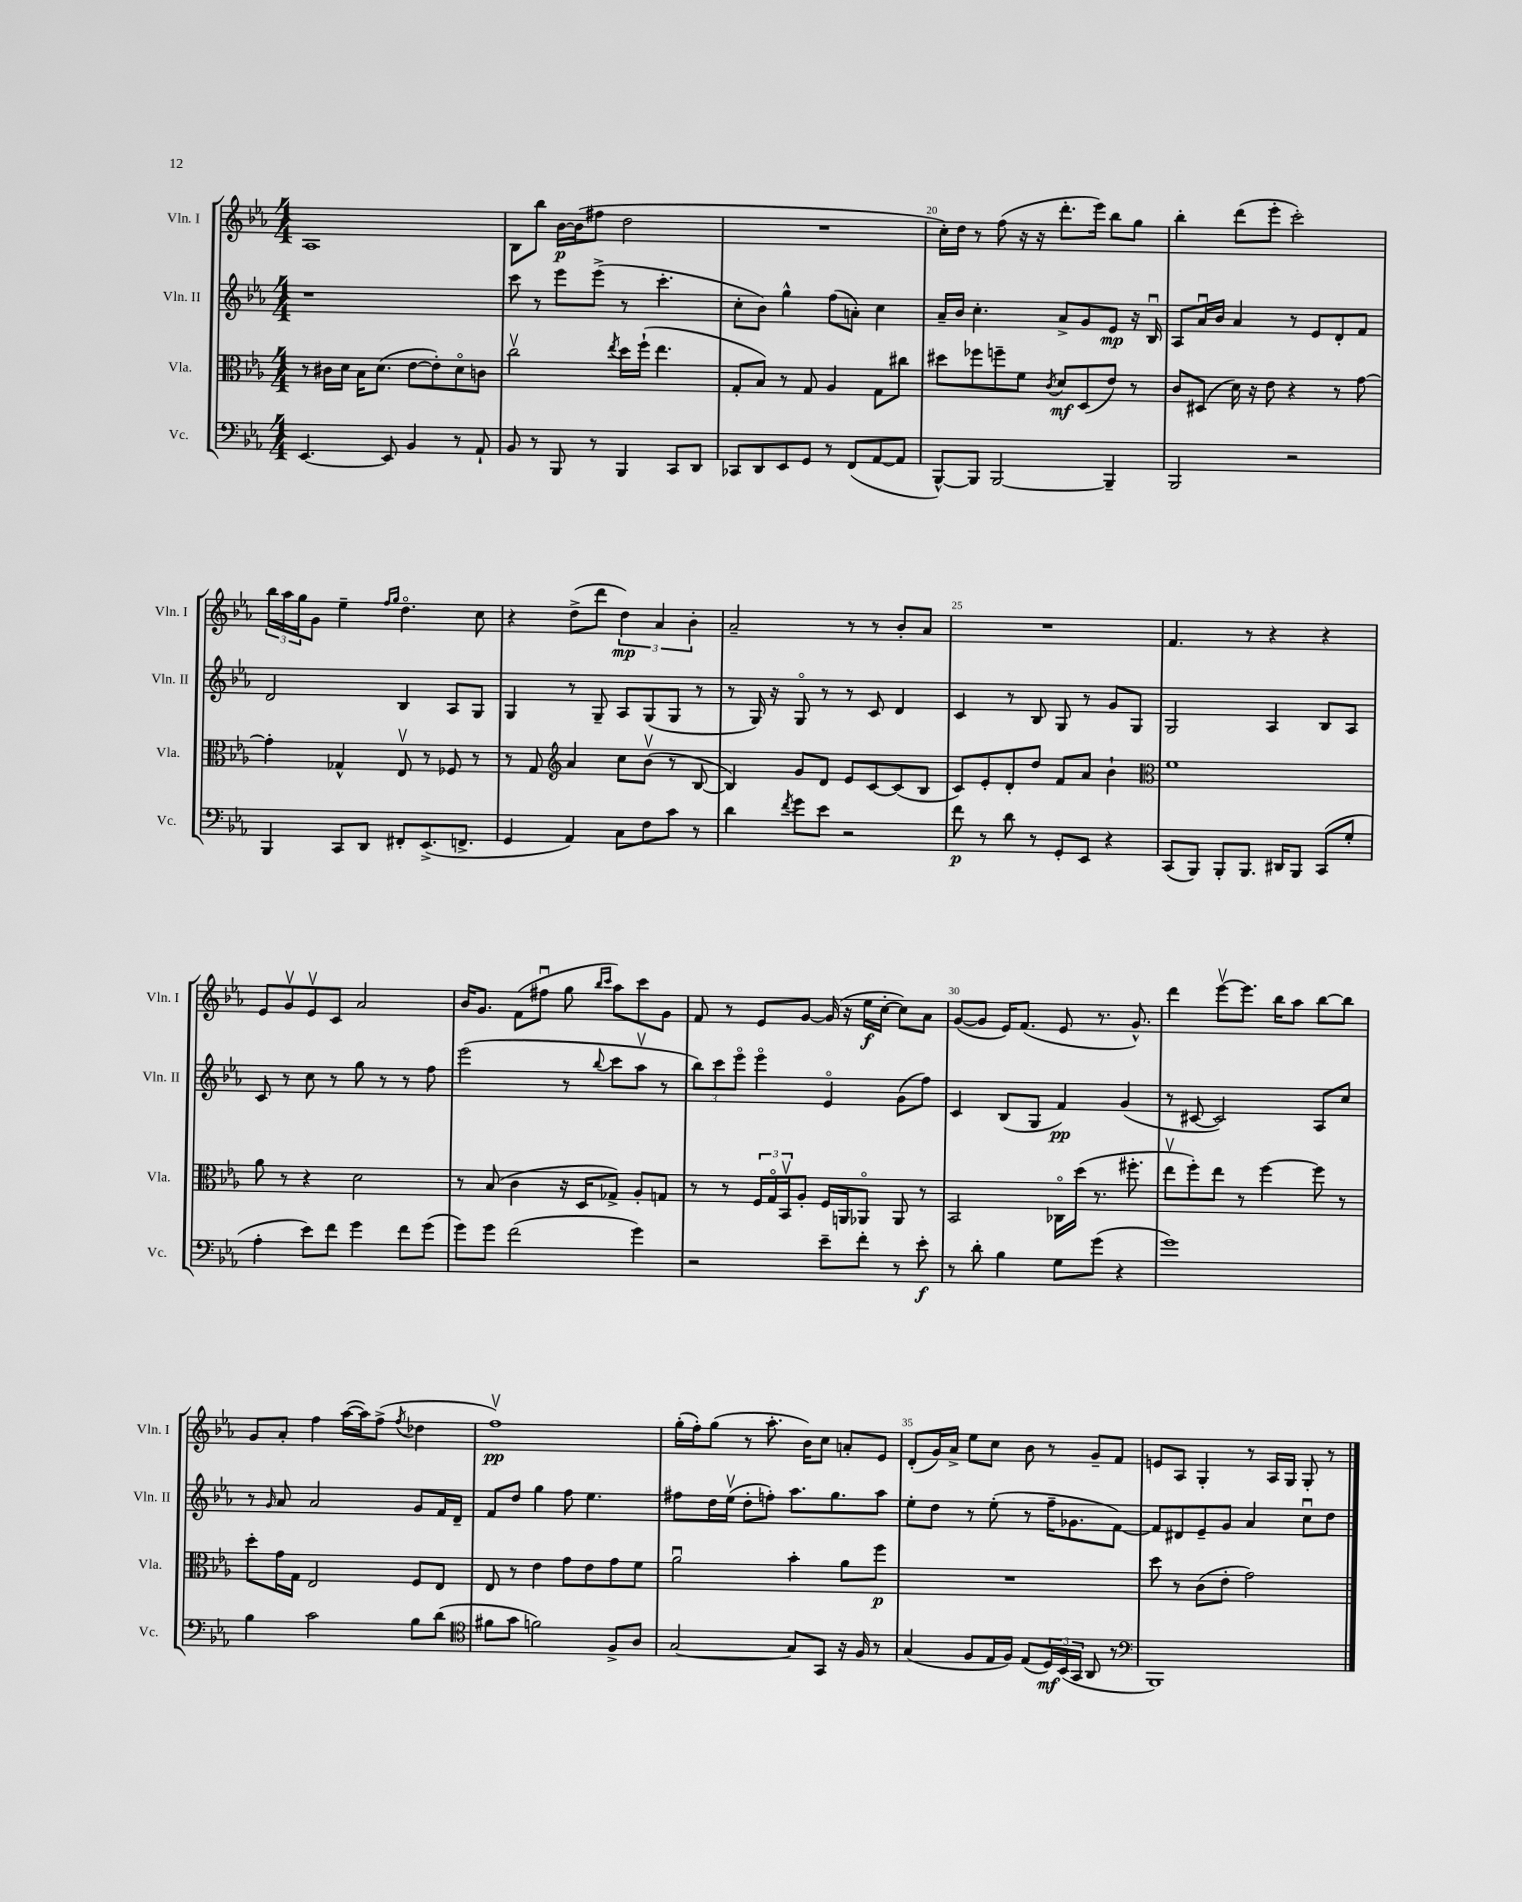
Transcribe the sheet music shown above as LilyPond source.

<<
\new StaffGroup <<
\new Staff = "s0" \with { instrumentName = "Vln. I" shortInstrumentName = "Vln. I" } {
    \clef treble \key ees \major \numericTimeSignature \time 4/4
    aes1 |
    bes8 bes''8 bes'16~\p bes'16( fis''8 d''2 |
    R1 |
    c''16-.) d''16 r8 f''8( r16 r16 d'''8.-. ees'''16) bes''8 g''8 |
    bes''4-. d'''8( ees'''8-. c'''2-.) |
    \tuplet 3/2 { bes''16 aes''16 g''16 } g'8 ees''4-- \grace { f''16 g''16 } d''4.\flageolet c''8 |
    r4 d''8->( d'''8 \tuplet 3/2 { d''4\mp) aes'4 bes'4-. } |
    aes'2-- r8 r8 bes'8-. aes'8 |
    R1 |
    f'4. r8 r4 r4 |
    ees'8 g'8\upbow ees'8\upbow c'8 aes'2 |
    bes'16 g'8. f'8( fis''8\downbow g''8 \grace { bes''16 c'''16 } aes''8) c'''8 g'8 |
    f'8 r8 ees'8 g'8~ g'16( r16 ees''16\f c''16~-. c''8) aes'8 |
    g'8~( g'8 ees'16) f'8.( ees'8 r8. g'8.-^) |
    d'''4 ees'''8~\upbow ees'''8. bes''16 aes''8 bes''8~ bes''8 |
    g'8 aes'8-. f''4 aes''16~( aes''16) f''8->( \acciaccatura { f''8 } des''4 |
    f''1\upbow\pp) |
    g''16-.( f''16-.) g''8( r8 aes''8.-. bes'16) c''8 a'8-. ees'8 |
    d'8-.( g'16) aes'16-> ees''8 c''8 bes'8 r8 g'8-- f'8 |
    e'8 aes8 g4-. r8 aes16 g16 g8-. r8 \bar "|." |
}
\new Staff = "s1" \with { instrumentName = "Vln. II" shortInstrumentName = "Vln. II" } {
    \clef treble \key ees \major \numericTimeSignature \time 4/4
    r1 |
    c'''8 r8 ees'''8 ees'''8->( r8 c'''4.-. |
    c''8-. bes'8) g''4-^ f''8( a'8-.) c''4 |
    aes'16-- bes'16 c''4.-. aes'8-> g'8 ees'8\mp r16 bes16\downbow |
    aes8 aes'16\downbow bes'16 aes'4 r8 ees'8 d'8-. f'8 |
    d'2 bes4 aes8 g8 |
    g4 r8 g8-- aes8 g8( g8 r8 |
    r8 g16) r16 g8\flageolet r8 r8 c'8 d'4 |
    c'4 r8 bes8 g8 r8 g'8 g8 |
    g2 aes4 bes8 aes8 |
    c'8 r8 c''8 r8 g''8 r8 r8 f''8 |
    ees'''2( r8 \appoggiatura { bes''8 } c'''8 aes''8\upbow r8 |
    \tuplet 3/2 { bes''8) c'''8 ees'''8\flageolet } ees'''4\flageolet ees'4\flageolet g'8( f''8) |
    c'4 bes8( g8 f'4\pp) g'4( |
    r8 cis'8~ cis'2) aes8 c''8 |
    r8 \grace { g'16 } aes'8 aes'2 g'8 f'16 d'16-- |
    f'8 d''8 g''4 f''8 ees''4. |
    fis''8 d''16 ees''16\upbow( d''8-. f''8-.) aes''8. g''8. aes''8 |
    ees''8-. d''8 r8 ees''8-.( r8 f''16-- ges'8. f'8~) |
    f'8 dis'8 ees'8-- g'8 aes'4 c''8\downbow d''8 \bar "|." |
}
\new Staff = "s2" \with { instrumentName = "Vla." shortInstrumentName = "Vla." } {
    \clef alto \key ees \major \numericTimeSignature \time 4/4
    r8 cis'16 d'16 bes16 d'8.( ees'8~ ees'8-.) d'8\flageolet c'8 |
    c''2\upbow \acciaccatura { ees''8 } d''16 f''16-!( ees''4. |
    g8-. bes8) r8 g8 aes4 g8 cis''8 |
    dis''8 fes''8 f''8-- f'8 \acciaccatura { c'8 } d'8\mf d8( ees'8) r8 |
    c'8 dis8( d'16) r16 ees'8 r4 r8 g'8~ |
    g'4-. ges4-^ ees8\upbow r8 fes8 r8 |
    r8 g8 \clef treble aes'4 c''8 bes'8\upbow( r8 bes8~ |
    bes4) g'8 d'8 ees'8 c'8~ c'8( bes8 |
    c'8) ees'8-. d'8-. d''8 f'8 aes'8 bes'4-! |
    \clef alto f'1 |
    aes'8 r8 r4 d'2 |
    r8 bes8( c'4 r16 d16 ges8->) aes8-. g8 |
    r8 r8 \tuplet 3/2 { f16 g16\flageolet bes,16\upbow } aes8-. f16 a,16 aes,8\flageolet aes,8 r8 |
    bes,2 ces16\flageolet d''16( r8. fis''8.-. |
    ees''8\upbow f''8-.) ees''8 r8 f''4~ f''8 r8 |
    d''8-. g'16 g16 ees2 f8 ees8 |
    ees8 r8 ees'4 g'8 ees'8 g'8 f'8 |
    aes'2\downbow bes'4-. aes'8 f''8\p |
    R1 |
    d''8 r8 c'8( ees'8-. g'2) \bar "|." |
}
\new Staff = "s3" \with { instrumentName = "Vc." shortInstrumentName = "Vc." } {
    \clef bass \key ees \major \numericTimeSignature \time 4/4
    ees,4.~ ees,8 bes,4 r8 aes,8-! |
    bes,8 r8 bes,,8 r8 bes,,4 c,8 d,8 |
    ces,8 d,8 ees,8 g,8 r8 f,8( aes,8~ aes,8 |
    bes,,8~-^) bes,,8 bes,,2~ bes,,4-- |
    bes,,2 r2 |
    bes,,4 c,8 d,8 fis,8-. ees,8.->( f,8.-> |
    g,4 aes,4) c8 f8 c'8 r8 |
    d'4 \acciaccatura { f'8 } g'8 ees'8 r2 |
    f'8\p r8 d'8 r8 g,8-. ees,8 r4 |
    c,8( bes,,8) bes,,8-. bes,,8. dis,16 bes,,8 c,8( g8-. |
    aes4-. ees'8) f'8 g'4 f'8 g'8( |
    g'8) g'8 f'2( g'4) |
    r2 ees'8-- f'8-. r8 ees'8-.\f |
    r8 d'8-. bes4 g8 g'8( r4 |
    g'1) |
    bes4 c'2 bes8 d'8( |
    \clef tenor fis'8 g'8 f'2) f8-> aes8 |
    g2~ g8 g,8 r16 f16 r8 |
    g4( f8 ees16 f16) ees8( \tuplet 3/2 { d16\mf) bes,16( g,16 } aes,8 r8 |
    \clef bass bes,,1) \bar "|." |
}
>>
>>
\layout { \context { \Score currentBarNumber = #17 \override BarNumber.break-visibility = ##(#f #t #t) barNumberVisibility = #(every-nth-bar-number-visible 5) } }
